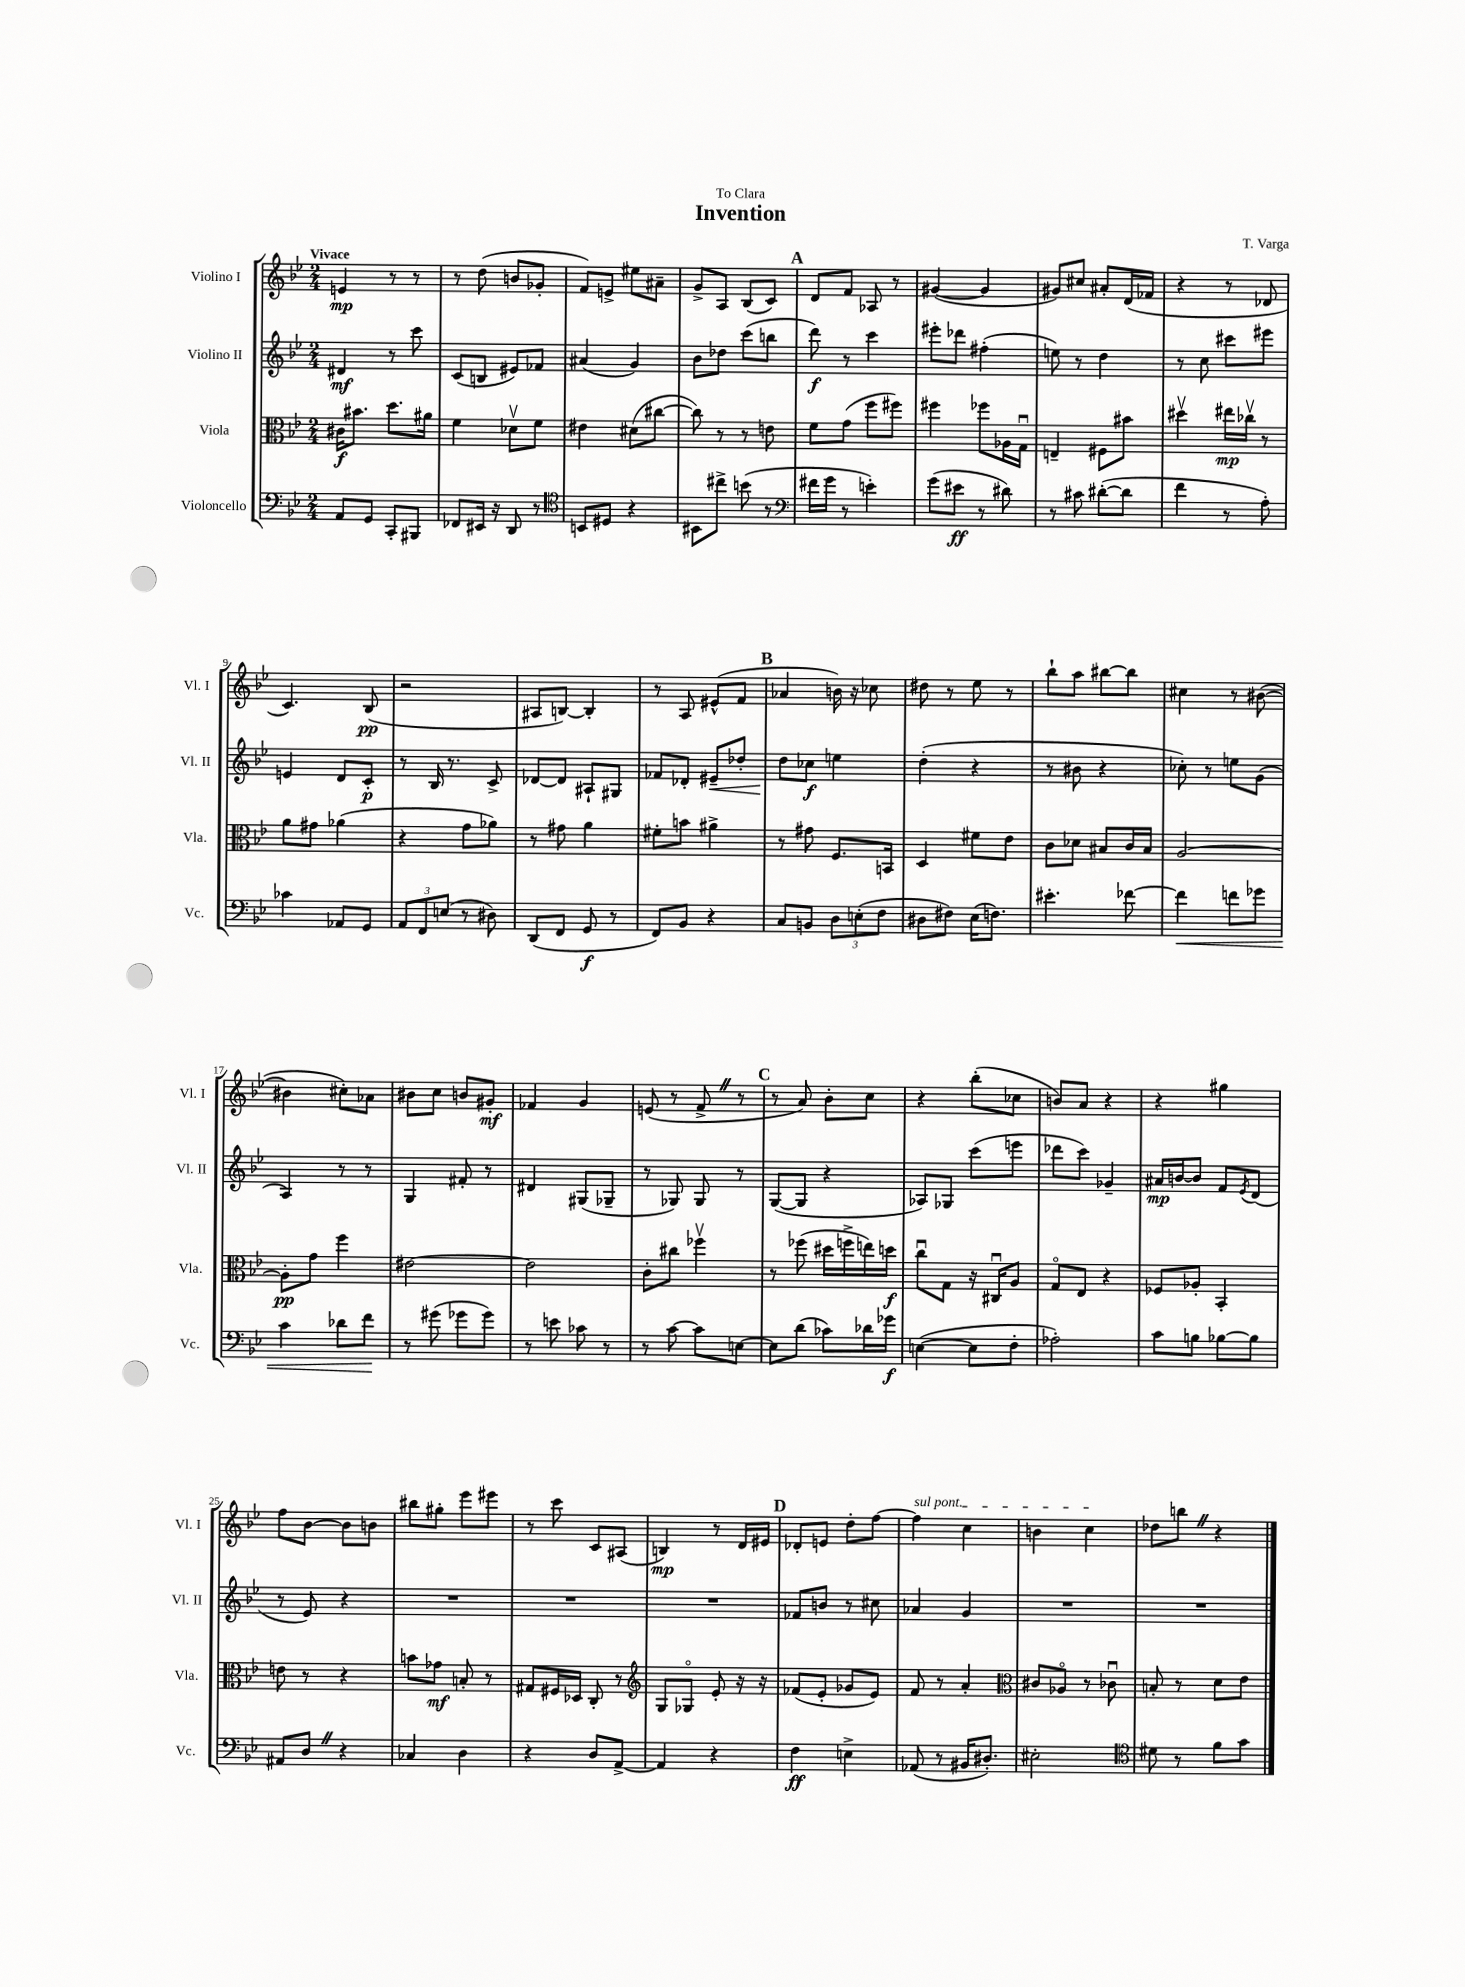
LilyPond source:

\header { title = "Invention" composer = "T. Varga" dedication = "To Clara" }
<<
\new StaffGroup <<
\new Staff = "s0" \with { instrumentName = "Violino I" shortInstrumentName = "Vl. I" } {
    \clef treble \key bes \major \numericTimeSignature \time 2/4 \tempo "Vivace"
    e'4\mp r8 r8 |
    r8 d''8( b'8 ges'8-. |
    f'8) e'8-> eis''8 ais'8-- |
    g'8-> a8 bes8( c'8) |
    \mark \markup { \bold "A" } d'8 f'8 aes8 r8 |
    gis'4~( gis'4 |
    gis'8) cis''8 ais'8-. d'16( fes'16 |
    r4 r8 des'8 |
    c'4.) bes8\pp( |
    r2 |
    ais8 b8~) b4-. |
    r8 a8 eis'8-^( f'8 |
    \mark \markup { \bold "B" } aes'4 b'16) r16 ces''8 |
    dis''8 r8 ees''8 r8 |
    bes''8-! a''8 bis''8~ bis''8 |
    cis''4 r8 bis'8~( |
    bis'4 cis''8-.) aes'8 |
    bis'8 c''8 b'8 gis'8-.\mf |
    fes'4 g'4 |
    e'8( r8 f'8-> \once \override BreathingSign.text = \markup { \musicglyph "scripts.caesura.straight" } \breathe r8 |
    \mark \markup { \bold "C" } r8 a'8) bes'8-. c''8 |
    r4 bes''8-.( ces''8 |
    b'8) a'8 r4 |
    r4 gis''4 |
    f''8 bes'8~ bes'8 b'8 |
    bis''8 gis''8-. ees'''8 eis'''8 |
    r8 c'''8 c'8 ais8( |
    b4\mp) r8 d'16 eis'16 |
    \mark \markup { \bold "D" } des'8-. e'8 d''8-. f''8~ |
    \once \override TextSpanner.bound-details.left.text = \markup { \italic "sul pont." } f''4\startTextSpan c''4 |
    b'4 c''4\stopTextSpan |
    des''8 b''8 \once \override BreathingSign.text = \markup { \musicglyph "scripts.caesura.straight" } \breathe r4 \bar "|." |
}
\new Staff = "s1" \with { instrumentName = "Violino II" shortInstrumentName = "Vl. II" } {
    \clef treble \key bes \major \numericTimeSignature \time 2/4
    dis'4\mf r8 c'''8 |
    c'8( b8 eis'8) fes'8 |
    ais'4( g'4) |
    bes'8 des''8 c'''8( b''8 |
    \mark \markup { \bold "A" } d'''8\f) r8 c'''4 |
    eis'''8-. des'''8 fis''4-.( |
    e''8) r8 d''4 |
    r8 c''8 cis'''8 eis'''8 |
    e'4 d'8 c'8-.\p |
    r8 bes16 r8. c'8-> |
    des'8~ des'8 ais8-! gis8 |
    fes'8 des'8-. eis'8--\< des''8-. |
    \mark \markup { \bold "B" } d''8\! ces''8\f e''4 |
    d''4-.( r4 |
    r8 bis'8 r4 |
    ces''8-.) r8 e''8 g'8( |
    a4) r8 r8 |
    g4 fis'8-. r8 |
    dis'4 gis8( ges8-- |
    r8 ges8) ges8 r8 |
    \mark \markup { \bold "C" } g8~( g8 r4 |
    aes8) ges8 c'''8( e'''8 |
    des'''8 c'''8) ges'4-- |
    ais'16\mp b'16~ b'8 f'8 \acciaccatura { ees'8 } d'8( |
    r8 ees'8) r4 |
    R2 |
    R2 |
    R2 |
    \mark \markup { \bold "D" } fes'8 b'8 r8 cis''8 |
    aes'4 g'4 |
    R2 |
    R2 \bar "|." |
}
\new Staff = "s2" \with { instrumentName = "Viola" shortInstrumentName = "Vla." } {
    \clef alto \key bes \major \numericTimeSignature \time 2/4
    cis'16\f bis'8. d''8. ais'16 |
    f'4 des'8\upbow f'8 |
    eis'4 dis'8( cis''8~ |
    cis''8) r8 r8 e'8 |
    \mark \markup { \bold "A" } f'8 g'8( f''8 fis''8) |
    fis''4 fes''8 aes16 g16\downbow |
    e4-- fis8 bis'8 |
    dis''4\upbow eis''16\mp ces''16\upbow r8 |
    a'8 gis'8 aes'4( |
    r4 g'8 aes'8) |
    r8 gis'8 a'4 |
    fis'8-. b'8 ais'4-> |
    \mark \markup { \bold "B" } r8 gis'8 f8. b,16 |
    d4 fis'8 ees'8 |
    c'8 des'8 bis8 c'16 bis16 |
    a2~ |
    a8-.\pp g'8 f''4 |
    eis'2~ |
    eis'2 |
    c'8-. cis''8 fes''4\upbow |
    \mark \markup { \bold "C" } r8 fes''8( dis''16 f''16-> e''16) d''16\f |
    c''8\downbow g8 r16 cis16\downbow a8 |
    g8\flageolet ees8 r4 |
    fes8 aes8-. bes,4-. |
    e'8 r8 r4 |
    b'8 ges'8\mf b8-. r8 |
    gis8 fis16 des16 c8-. r8 |
    \clef treble g8 ges8\flageolet ees'8-. r16 r16 |
    \mark \markup { \bold "D" } fes'8( ees'8-. ges'8 ees'8) |
    f'8 r8 a'4-. |
    \clef alto cis'8 aes8\flageolet r8 ces'8\downbow |
    b8-. r8 d'8 ees'8 \bar "|." |
}
\new Staff = "s3" \with { instrumentName = "Violoncello" shortInstrumentName = "Vc." } {
    \clef bass \key bes \major \numericTimeSignature \time 2/4
    a,8 g,8 c,8-. bis,,8 |
    fes,8 eis,16 r16 d,8 r8 |
    \clef tenor b,8 dis8 r4 |
    bis,8 cis''8-> b'8( r8 |
    \mark \markup { \bold "A" } \clef bass fis'16 g'16 r8 e'4-.) |
    g'8( eis'8\ff r8 dis'8) |
    r8 cis'8 dis'8~-.( dis'8 |
    f'4 r8 a8-.) |
    ces'4 aes,8 g,8 |
    \tuplet 3/2 { a,8 f,8 e8( } r8 dis8) |
    d,8( f,8 g,8\f r8 |
    f,8) bes,8 r4 |
    \mark \markup { \bold "B" } c8 b,8 \tuplet 3/2 { d8 e8-.( f8 } |
    dis8 fis8) ees16( f8.) |
    eis'4.-. fes'8~ |
    fes'4\< f'8 ges'8 |
    c'4 des'8 f'8\! |
    r8 gis'8( ges'8 ges'8) |
    r8 e'8 ces'8 r8 |
    r8 c'8~ c'8 e8~ |
    \mark \markup { \bold "C" } e8 d'8( ces'8) des'16 ges'16\f |
    e4~( e8 f8-. |
    aes2-.) |
    c'8 b8 bes8~ bes8 |
    ais,8 d8 \once \override BreathingSign.text = \markup { \musicglyph "scripts.caesura.straight" } \breathe r4 |
    ces4 d4 |
    r4 d8 a,8~-> |
    a,4 r4 |
    \mark \markup { \bold "D" } f4\ff e4-> |
    aes,8( r8 bis,16 dis8.-.) |
    eis2-. |
    \clef tenor dis'8 r8 f'8 g'8 \bar "|." |
}
>>
>>
